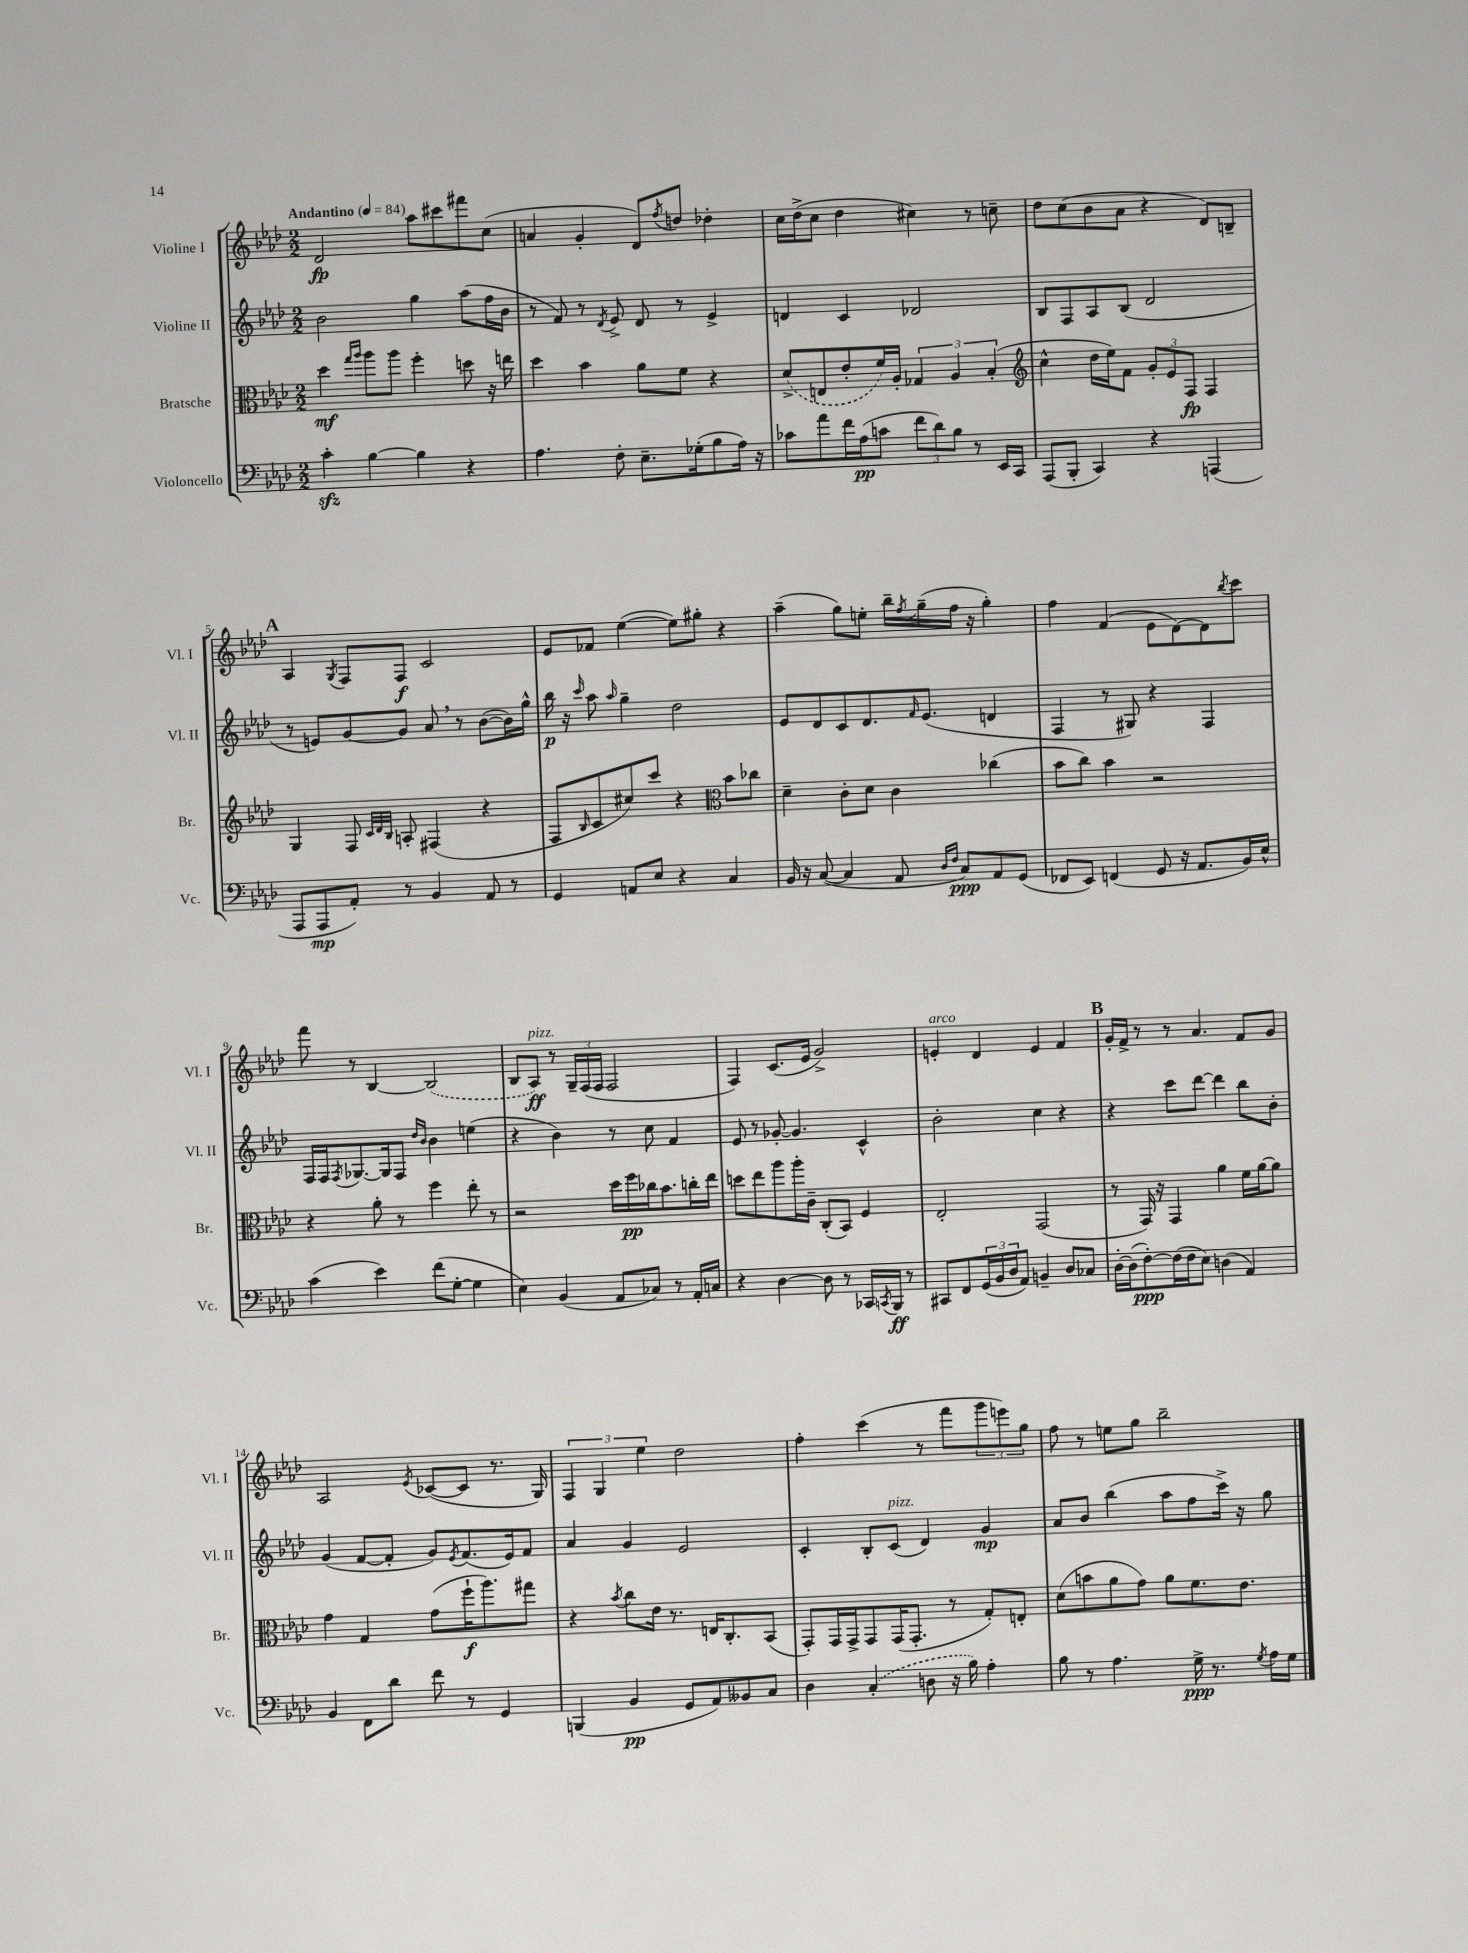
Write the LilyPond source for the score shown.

<<
\new StaffGroup <<
\new Staff = "s0" \with { instrumentName = "Violine I" shortInstrumentName = "Vl. I" } {
    \clef treble \key aes \major \numericTimeSignature \time 2/2 \tempo "Andantino" 4 = 84
    des'2\fp aes''8 cis'''8 fis'''8 c''8( |
    a'4 g'4-. des'8) \acciaccatura { f''8 } d''8 des''4-. |
    c''16 des''16->( c''8 des''4 cis''4) r8 c''8-- |
    des''8 c''8( bes'8 aes'8 r4 des'8) b8-- |
    \mark \markup { \bold "A" } aes4 \acciaccatura { g8 } f8 f8\f c'2 |
    ees'8 fes'8 ees''4~( ees''8) gis''8-. r4 |
    aes''4--( g''8) e''8-. bes''16-- \acciaccatura { f''8 } g''16--( f''16 r16 g''4-.) |
    f''4 f'4( ees'8 des'8~) des'8 \acciaccatura { bes''8 } c'''8 |
    f'''8 r8 bes4~ \once \slurDashed bes2( |
    bes8 aes8\ff^\markup { \italic "pizz." }) r8 \tuplet 3/2 { g16-- f16( f16 } f2 |
    f4) c'8.( ees'16 g'2->) |
    e'4-.^\markup { \italic "arco" } des'4 e'4 f'4 |
    \mark \markup { \bold "B" } g'16-. f'16-> r8 r8 aes'4. f'8 g'8 |
    aes2 \acciaccatura { ees'8 } ces'8~( ces'8 r8. g16) |
    \tuplet 3/2 { f4 g4 ees''4 } des''2 |
    f''4-. c'''4( r8 f'''8 \tuplet 3/2 { g'''8 e'''8) g''8 } |
    f''8 r8 e''8 g''8 bes''2-- \bar "|." |
}
\new Staff = "s1" \with { instrumentName = "Violine II" shortInstrumentName = "Vl. II" } {
    \clef treble \key aes \major \numericTimeSignature \time 2/2
    bes'2 g''4 aes''8( f''16 bes'16 |
    r8 f'8) r8 \acciaccatura { des'8 } ees'8-> des'8 r8 ees'4-> |
    d'4 c'4 des'2 |
    bes8 f8 aes8 bes8( des'2 |
    \mark \markup { \bold "A" } r8 e'8) g'8~ g'8 aes'8 \breathe r8 bes'8~( bes'16) g''16-^ |
    bes''16\p r16 \grace { c'''16 } aes''8 \grace { aes''16 } g''4-- des''2 |
    ees'8 des'8 c'8 des'8. \grace { f'16 } ees'8.( d'4 |
    f4 r8 gis8) r4 f4 |
    f16 f16 \acciaccatura { f8 } ges8.~ ges16 f8 \grace { des''16 bes'16 } bes'4 e''4( |
    r4 bes'4) r8 c''8 f'4 |
    ees'8 r8 ges'8~-. ges'4. c'4-^ |
    bes'2-. c''4 r4 |
    \mark \markup { \bold "B" } r4 c'''8 des'''8~ des'''4 bes''8 bes'8-. |
    g'4( f'8~ f'8-. g'8) \acciaccatura { ees'8 } f'8.( ees'16) f'8 |
    aes'4 g'4 ees'2 |
    c'4-. bes8-. c'8^\markup { \italic "pizz." }( des'4) g'4\mp |
    aes'8 bes'8 bes''4( aes''8 f''8 c'''16->) r16 g''8 \bar "|." |
}
\new Staff = "s2" \with { instrumentName = "Bratsche" shortInstrumentName = "Br." } {
    \clef alto \key aes \major \numericTimeSignature \time 2/2
    des''4\mf \grace { g''16 aes''16 } aes''8 aes''8 f''4-. d''8 r16 e''16 |
    des''4 bes'4 aes'8 f'8 r4 |
    \once \slurDashed des'8->( e8 ees'8-. f'16) aes16-. \tuplet 3/2 { ges4 aes4 bes4-.( } |
    \clef treble c''4-^ des''16 ees''16) f'8 \tuplet 3/2 { g'8-. ees'8 f8\fp } f4 |
    \mark \markup { \bold "A" } g4 f8 \grace { c'32 des'32 bes32 } a8-. fis4( r4 |
    f8 \grace { bes16 } c'8 cis''8) c'''8 r4 \clef alto bes'8 ces''8 |
    des'4-- c'8-. des'8 c'4 ces''4( |
    bes'8 c''8) bes'4 r2 |
    r4 aes'8-. r8 f''4 ees''8-. r8 |
    r2 des''16 f''16\pp ces''16 bes'8. c''16-. ees''16 |
    d''8 ees''8 aes''8 aes''16-. c'16-- c8-.( bes,8) f4 |
    ees2-. g,2( |
    \mark \markup { \bold "B" } r8 g,16) r16 g,4 aes'4 f'16 aes'16~ aes'8 |
    g'4 g4 g'8( f''16-!\f aes''8.) gis''8 |
    r4 \acciaccatura { bes'8 } c''8 ees'16 r8. e16 c8.-. bes,8( |
    g,8-.) g,16 g,16-> g,8 g,16( g,8.-. r8 g8-.) e8-. |
    des'8( b'8 aes'8 g'8) aes'8 f'8. ees'8. \bar "|." |
}
\new Staff = "s3" \with { instrumentName = "Violoncello" shortInstrumentName = "Vc." } {
    \clef bass \key aes \major \numericTimeSignature \time 2/2
    c'4-.\sfz bes4~ bes4 r4 |
    aes4. f8-. ees8.-- ges16-.( bes8 aes16) r16 |
    ces'8 aes'8 f'16 aes16\pp( c'8 \tuplet 3/2 { f'8 des'8) bes8 } r8 ees,16 c,16 |
    aes,,8( bes,,8-. c,4) r4 a,,4( |
    \mark \markup { \bold "A" } aes,,8 aes,,8\mp aes,8-.) r8 bes,4 aes,8 r8 |
    g,4 a,8 ees8 r4 c4 |
    bes,16 r16 c8~( c4 aes,8 \grace { des16 f16 } c8\ppp) aes,8 g,8( |
    fes,8 ees,8) f,4( g,8 r16 aes,8. bes,16) ees16-^ |
    c'4( ees'4) f'8( g8~-. g4 |
    ees4) bes,4( aes,8 ces8) r8 aes,16-. c16 |
    r4 des4~ des8 r8 ces,16 \acciaccatura { c,8 } bes,,16\ff r8 |
    cis,8 f,8 \tuplet 3/2 { g,16( bes,16 des16 } aes,8) b,4-- des8 ces8 |
    \mark \markup { \bold "B" } des16~-. des16( f8~-.\ppp) f16( f16 ees8) d4( aes,4) |
    bes,4 f,8 des'8 f'8 r8 g,4 |
    b,,4( bes,4\pp g,8 aes,8) beses,8 c8 |
    des4 \once \slurDashed c4-.( d8 r16 bes16) aes4-. |
    bes8 r8 aes4. g16->\ppp r8. \acciaccatura { g8 } aes16 g16 \bar "|." |
}
>>
>>
